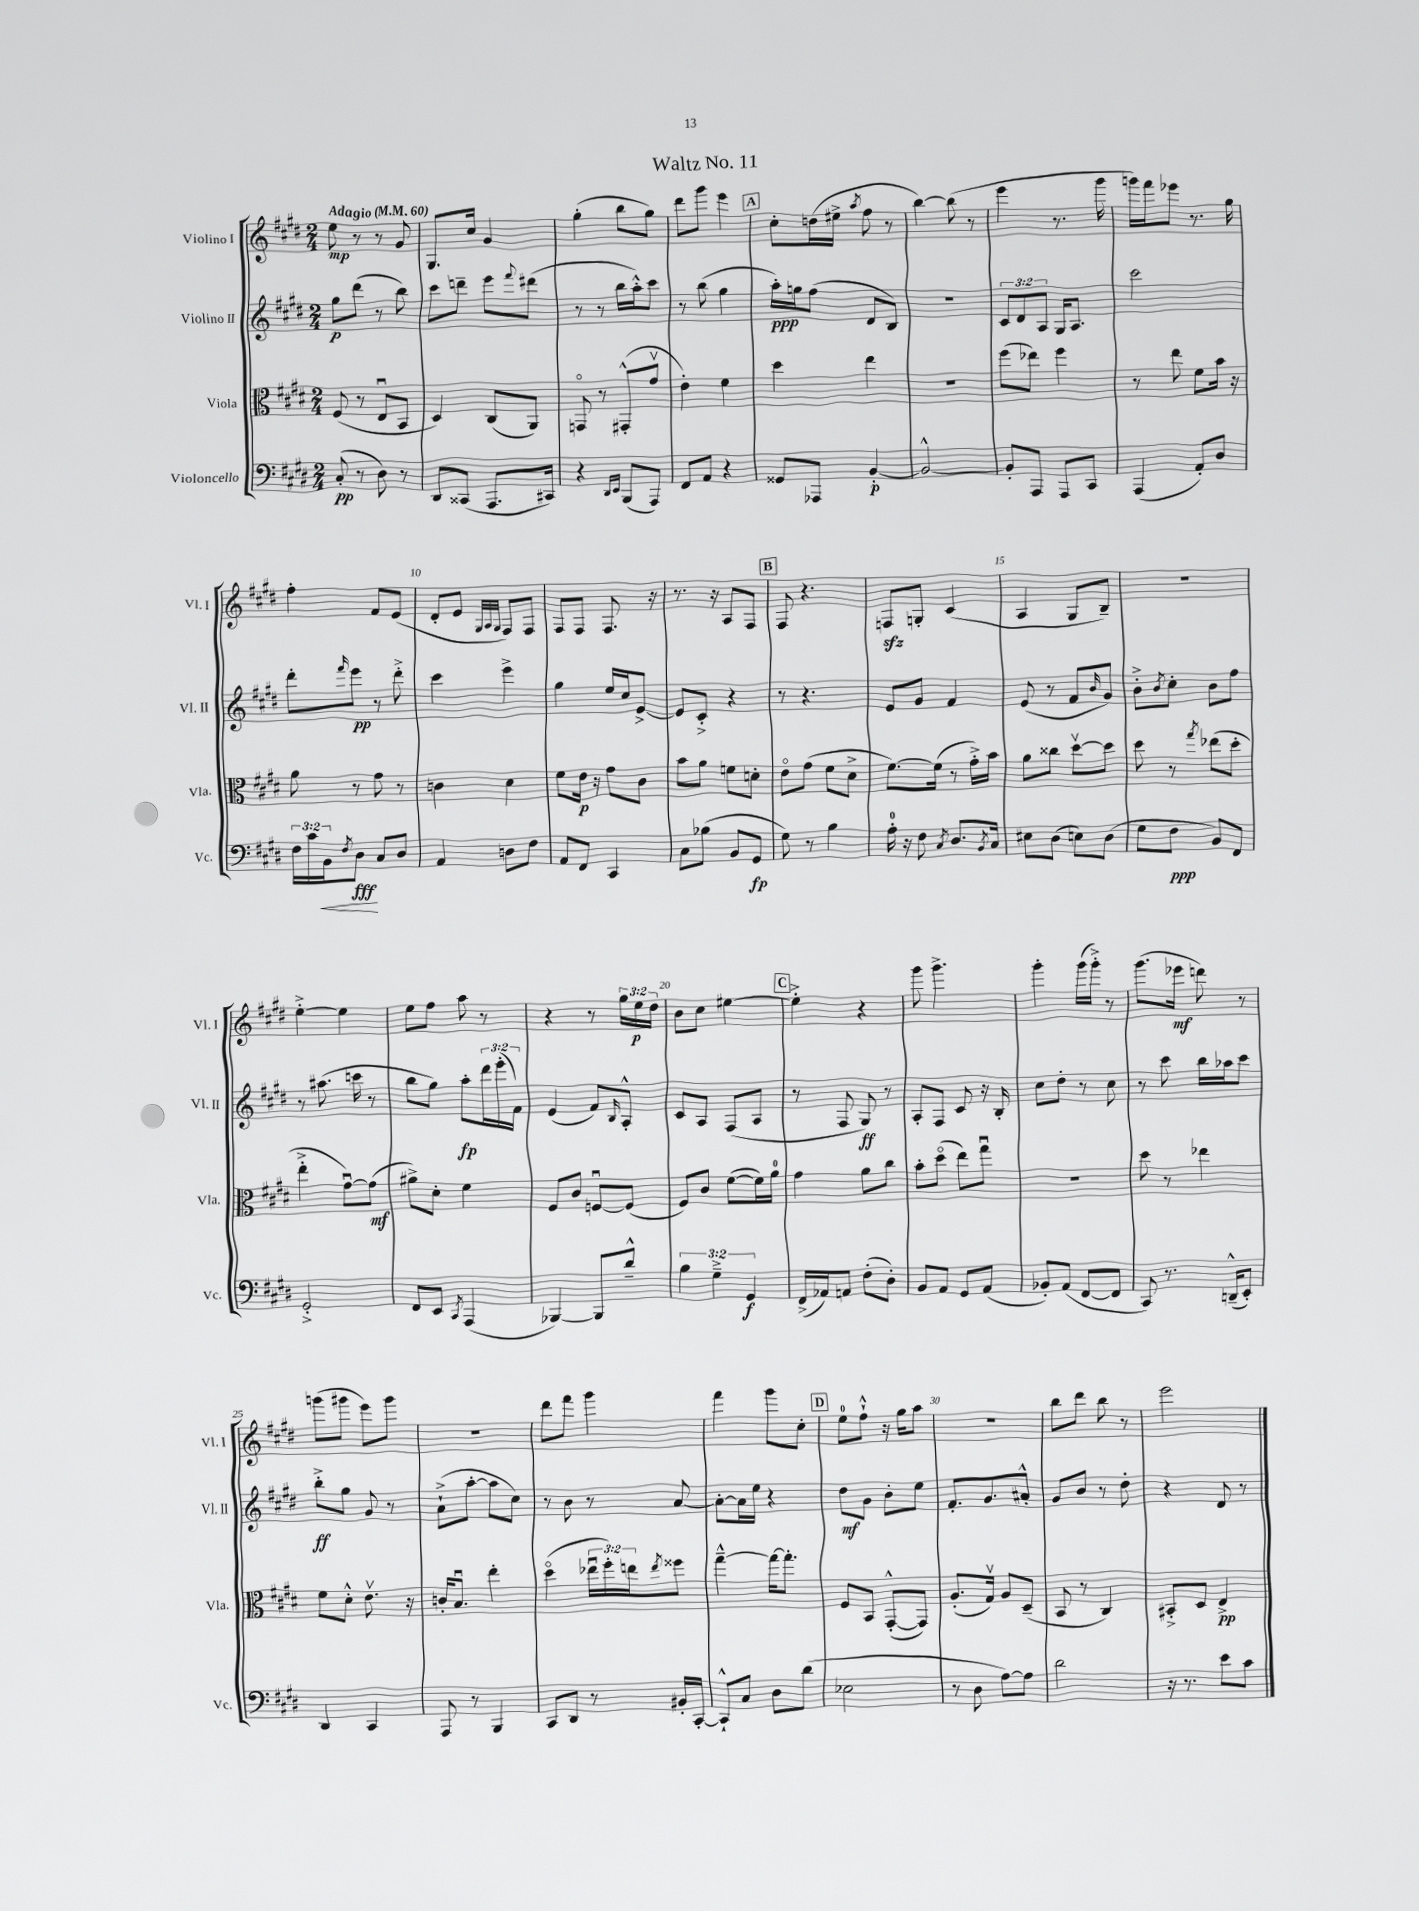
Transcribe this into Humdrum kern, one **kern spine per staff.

**kern	**kern	**kern	**kern
*staff4	*staff3	*staff2	*staff1
*clefF4	*clefC3	*clefG2	*clefG2
*k[f#c#g#d#]	*k[f#c#g#d#]	*k[f#c#g#d#]	*k[f#c#g#d#]
*M2/4	*M2/4	*M2/4	*M2/4
*MM60	*MM60	*MM60	*MM60
(8C#'	(8F#	8gg#	8ee
8r	8r	(8ddd#	8r
8D#)	8Eu	8r	8r
8r	8BB	8bb)	8g#
=	=	=	=
8DD#	4D#)	8ccc#	8.G#
(8CC##	.	8ddd~	.
.	.	.	16cc#
8.AAA	(8C#	8eee	4g#
.	.	8qqfff#	.
.	8AA)	(8ddd#	.
16CC#)	.	.	.
=	=	=	=
4r	8GGo	8r	(4gg#'
.	8r	8r	.
16qqDD#	.	.	.
16qqEE	.	.	.
(8BBB	(8GG#'^^	16bb	8bb
.	.	16aa'^^)	.
8AAA)	8g#v	8ccc#	8gg#)
=	=	=	=
8FF#	4e')	8r	8ddd#
8AA	.	(8bb	8ggg#
4r	4f#	4gg#	4eee
=	=	=	=
8GG##	4dd#	16aa')	8cc#'
.	.	16gg	.
8AAA-	.	(8ff#	(16dd
.	.	.	16ee#^
.	.	.	8qaa
[4BB'	4ee	8d#	8ff#
.	.	8B)	8r
=	=	=	=
2BB^^_	2r	2r	[4bb)
.	.	.	(8bb]
.	.	.	8r
=	=	=	=
8BB']	(8ff#	12c#	4eee
.	.	12d#	.
8AAA	8ee-)	.	.
.	.	12A	.
8AAA	4ff#	16G#	8.r
.	.	8.A	.
8CC#	.	.	.
.	.	.	16ggg#
=	=	=	=
(4AAA	8r	2ccc#	16ggg)
.	.	.	16fff#
.	8ee	.	8eee-
8AA')	8f#	.	8.r
8D#	16b	.	.
.	16r	.	16gg#
=	=	=	=
24F#	8a	8ddd#'	4ff#'
24c#	.	.	.
24BB	.	.	.
8qF#	.	16qqfff#	.
8D#	8r	8eee	.
8C#	8g#	8r	8f#
8D#	8r	8ddd#'^	(8e
=	=	=	=
4AA	4c	4ccc#	8d#'
.	.	.	8e
.	.	.	32qqG#
.	.	.	32qqA
.	.	.	32qqG#
8D	4d#	4eee^	8F#)
8F#	.	.	8F#
=	=	=	=
8AA	8f#	4gg#	8F#
8FF#	16e	.	8F#
.	16r	.	.
4CC#	8g#	16ee	8.F#
.	.	16cc#	.
.	8c#	[8e^	.
.	.	.	16r
=	=	=	=
8C#	8b	8e]	8.r
(8B-	8a	8c#'^	.
.	.	.	16r
8BB	8f	4r	8A
8GG#	8d'	.	8F#
=	=	=	=
8G#)	8eo	8r	8F#
8r	(8g#	4.r	4.r
4B	8f#	.	.
.	8d#^	.	.
=	=	=	=
16A'	[8.f#)	8e	8F
16r	.	.	.
8F#	.	8g#	8G'
.	(16f#]	.	.
8qC#	.	.	.
8.D#	8r	4f#	(4c#
.	16g#'^)	.	.
8qBB	.	.	.
16C#	16b	.	.
=	=	=	=
8E#	8a	(8e	4A
(8D#	8cc##	8r	.
8E)	[8dd#v	8f#	8G#
.	.	16qqb	.
(8D#	8dd#]	8g#)	8B~)
=	=	=	=
8G#	8dd#	8b'^	2r
.	.	8qb	.
8F#	8r	8cc#'	.
.	8qgg#	.	.
8BB)	(8ee-	8b	.
8FF#	8dd#'	8ff#	.
=	=	=	=
2GG#'^	4ee'^	8r	[4ee'^
.	.	(8.aa#	.
.	[8g#u)	.	4ee]
.	.	16ccc	.
.	(8g#]	8r	.
=	=	=	=
8FF#	8a#^)	8bb	8ee
8EE	8d#'	8gg#)	8ff#
8qCC#	.	.	.
(4AAA	4f#	8aa'	8aa
.	.	24ddd#	8r
.	.	(24eee'	.
.	.	24f#)	.
=	=	=	=
[4BBB-)	8F#	(4e	4r
.	8c#	.	.
8BBB-]	[8Fu	8f#)	8r
.	.	16qqB	.
8d#~^^	(8F]	8A'^^	24gg#
.	.	.	24ee
.	.	.	24dd#
=	=	=	=
6B	8F#)	8c#	8b
.	8c#	8A	8cc#
6G#~^	.	.	.
.	([8f#	(8F#	[4ee#
6GG#	.	.	.
.	16f#])	8A	.
.	16a	.	.
=	=	=	=
(16FF#^	4g#	8r	4ee#'^]
16AA-)	.	.	.
8AA	.	8F#	.
(8F#'	8a	8G#)	4r
8D#')	8cc#	8r	.
=	=	=	=
8BB	8b'	8A'	8ggg#
8AA	(8dd#o	8F#	4.ggg#^
8GG#	8ee)	8c#	.
(8AA	8gg#u	16r	.
.	.	16B'	.
=	=	=	=
8BB-')	2r	8cc#	4ggg#'
(8AA	.	8dd#'	.
[8FF#	.	8r	(16ggg#
.	.	.	16ggg#'^)
8FF#]	.	8cc#	8r
=	=	=	=
8CC#)	8dd#	8r	(8.ggg#
8.r	8r	8ccc#	.
.	.	.	16eee-
.	4ee-	16bb	8ddd)
(16DD~^^	.	16aa-	.
8EE')	.	8ccc#	8r
=	=	=	=
4DD#	8f#	8bb'^	(8ggg
.	8d#'^^	8gg#	8ggg#
4CC#	8.ev	8g#	8eee)
.	.	8r	8ggg#
.	16r	.	.
=	=	=	=
8AAA	16c'	(8a`^	2r
.	8.Bu	.	.
8r	.	[8aa'	.
4BBB	4ee'	8aa]	.
.	.	8cc#)	.
=	=	=	=
8CC#	(4dd#o	8r	8ddd#
8DD#	.	8b	8fff#
8r	24ee-u	8r	4ggg#
.	24ff#')	.	.
.	24ee	.	.
.	8qee	.	.
16BB#'	8ff##	[8a	.
[16CC#'	.	.	.
=	=	=	=
8CC#`^^]	[4gg#~^^	8a'_	4fff#
8C#	.	16a]	.
.	.	16ee	.
8D#	16gg#_	4r	8ggg#
.	8.gg#']	.	.
(8d#	.	.	8cc#'
=	=	=	=
2E-	8F#	8dd#	8ee
.	8BB	8g#	8ff#`^^
.	([8GG#'^^	8b'	16r
.	.	.	16gg#
.	8GG#])	8ee	8aa
=	=	=	=
8r	(8.A'	8.f#'	2r
8D#	.	.	.
.	16G#v)	8.g#	.
[8A)	8A	.	.
8A]	(8D#~	8a#'^^	.
=	=	=	=
2d#	8BB	8g#	8bb
.	8r	8b	8ddd#
.	4C#)	8r	8bb
.	.	8dd#'	8r
=	=	=	=
16r	8BB#'^	4r	2eee
8.r	.	.	.
.	8D#	.	.
8e	4E^	8d#	.
8c#	.	8r	.
==	==	==	==
*-	*-	*-	*-
